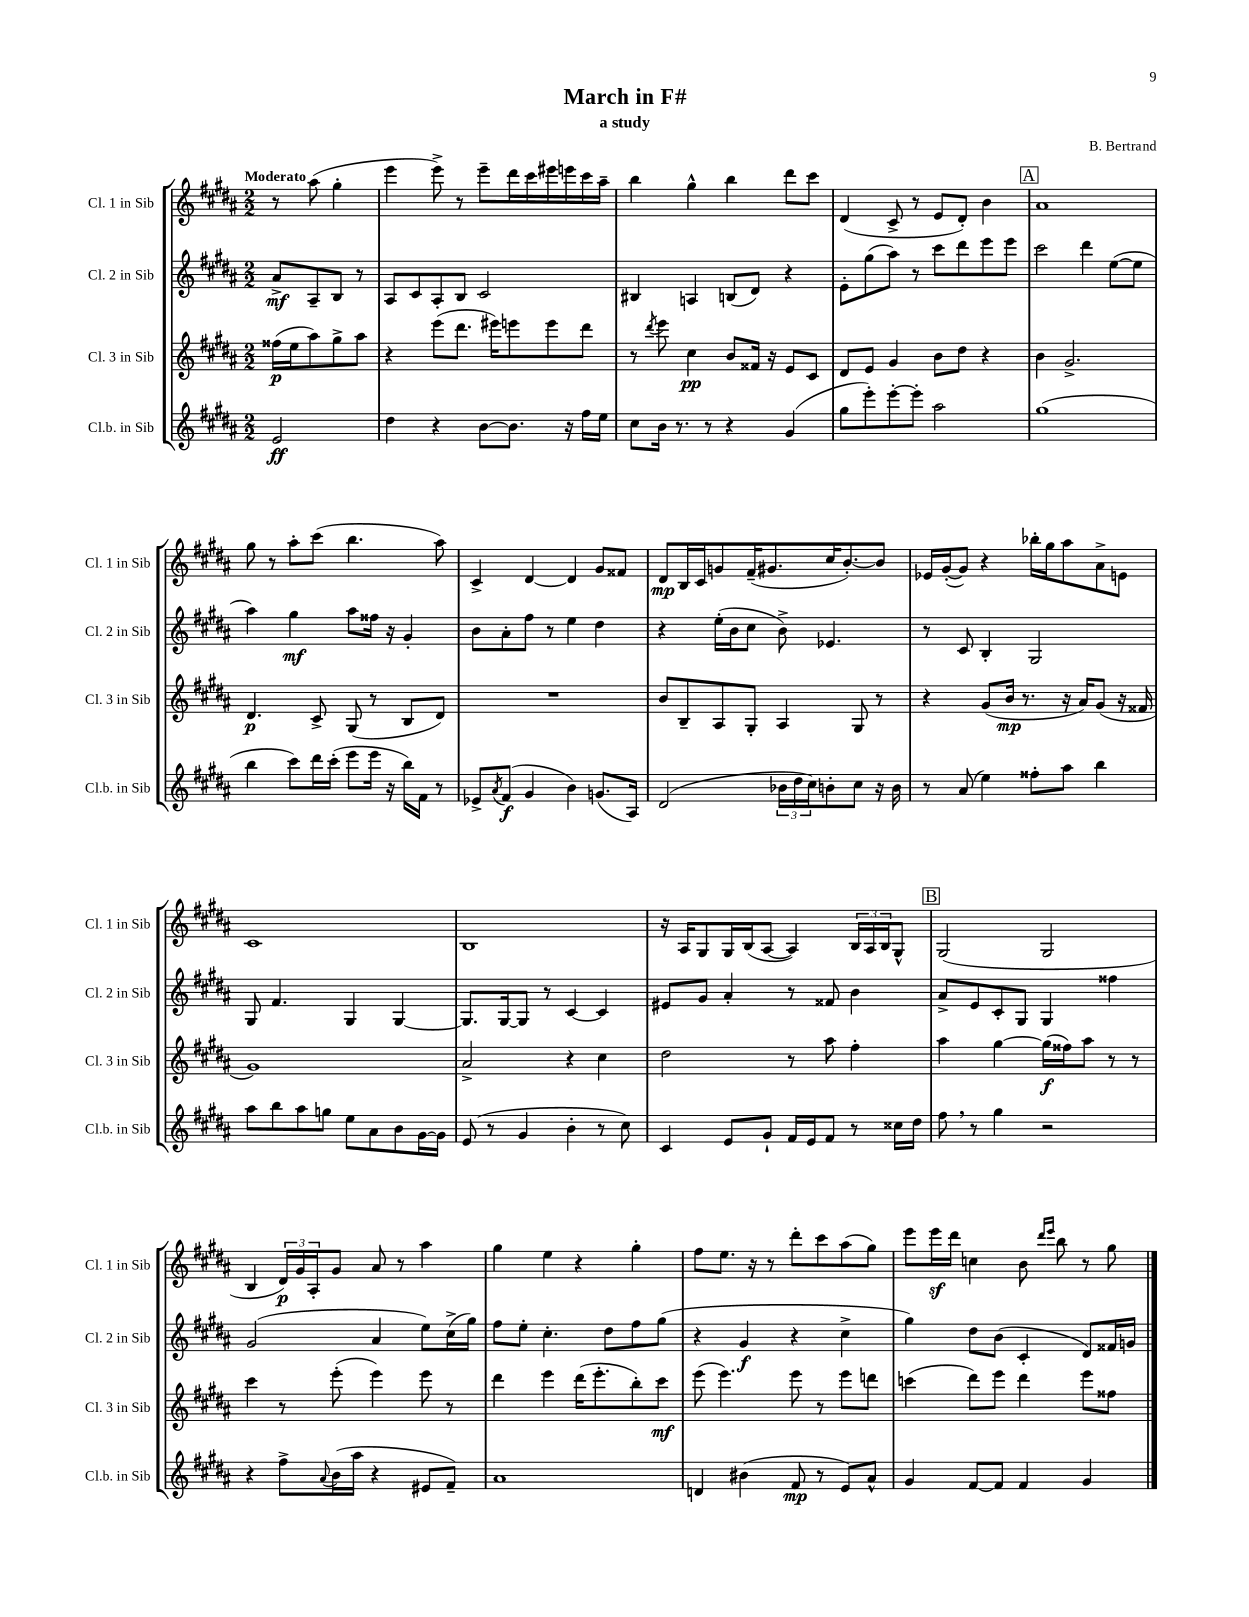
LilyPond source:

\header { title = "March in F#" composer = "B. Bertrand" subtitle = "a study" }
<<
\new StaffGroup <<
\new Staff = "s0" \with { instrumentName = "Cl. 1 in Sib" shortInstrumentName = "Cl. 1 in Sib" } {
    \clef treble \key b \major \numericTimeSignature \time 2/2 \partial 2 \tempo "Moderato"
    r8 ais''8( gis''4-. |
    e'''4 e'''8->) r8 e'''8-- dis'''16 cis'''16 eis'''16 e'''16 cis'''16 ais''16-- |
    b''4 gis''4-^ b''4 dis'''8 cis'''8 |
    dis'4( cis'8-> r8 e'8 dis'8-.) b'4 |
    \mark \markup { \box "A" } ais'1 |
    gis''8 r8 ais''8-. cis'''8( b''4. ais''8) |
    cis'4-> dis'4~ dis'4 gis'8 fisis'8 |
    dis'8\mp b16 cis'16 g'8 fis'16--( gis'8. cis''16 b'8.~-.) b'8 |
    ees'16 gis'16~-.( gis'8) r4 bes''16-. gis''16 ais''8 ais'8-> e'8 |
    cis'1 |
    b1 |
    r16 ais16 gis8 gis16 b16( ais8~ ais4) \tuplet 3/2 { b16 ais16 b16 } gis8-^ |
    \mark \markup { \box "B" } gis2( gis2 |
    b4 \tuplet 3/2 { dis'16\p) gis'16 ais16-. } gis'8 ais'8 r8 ais''4 |
    gis''4 e''4 r4 gis''4-. |
    fis''8 e''8. r16 r8 dis'''8-. cis'''8 ais''8( gis''8) |
    e'''8 e'''16\sf dis'''16 c''4 b'8 \grace { dis'''16 e'''16 } b''8 r8 gis''8 \bar "|." |
}
\new Staff = "s1" \with { instrumentName = "Cl. 2 in Sib" shortInstrumentName = "Cl. 2 in Sib" } {
    \clef treble \key b \major \numericTimeSignature \time 2/2 \partial 2
    ais'8->\mf ais8-- b8 r8 |
    ais8 cis'8 ais8-. b8 cis'2 |
    bis4 a4 b8( dis'8) r4 |
    e'8-. gis''8( ais''8) r8 cis'''8 dis'''8 e'''8 e'''8 |
    \mark \markup { \box "A" } cis'''2 dis'''4 e''8~( e''8 |
    ais''4) gis''4\mf ais''8 fisis''16 r16 gis'4-. |
    b'8 ais'8-. fis''8 r8 e''4 dis''4 |
    r4 e''16-.( b'16 cis''8 b'8->) ees'4. |
    r8 cis'8 b4-. gis2 |
    gis8 fis'4. gis4 gis4~ |
    gis8. gis16~ gis8 r8 cis'4~ cis'4 |
    eis'8 gis'8 ais'4-. r8 fisis'8 b'4 |
    \mark \markup { \box "B" } ais'8-> e'8 cis'8-. gis8 gis4 fisis''4 |
    gis'2( ais'4 e''8) cis''16->( gis''16) |
    fis''8 e''8-. cis''4.-. dis''8 fis''8 gis''8( |
    r4 gis'4\f r4 cis''4-> |
    gis''4) dis''8 b'8( cis'4-. dis'8) fisis'16 g'16 \bar "|." |
}
\new Staff = "s2" \with { instrumentName = "Cl. 3 in Sib" shortInstrumentName = "Cl. 3 in Sib" } {
    \clef treble \key b \major \numericTimeSignature \time 2/2 \partial 2
    fisis''16\p( e''16 ais''8) gis''8-> ais''8 |
    r4 e'''8( dis'''8. eis'''16) e'''8 e'''8 dis'''8 |
    r8 \acciaccatura { dis'''8 } e'''8 cis''4\pp b'8 fisis'16 r16 e'8 cis'8 |
    dis'8 e'8 gis'4 b'8 dis''8 r4 |
    \mark \markup { \box "A" } b'4 gis'2.-> |
    dis'4.\p cis'8-> gis8( r8 b8 dis'8) |
    R1 |
    b'8 b8-- ais8 gis8-. ais4 gis8 r8 |
    r4 gis'8( b'16\mp r8. r16 ais'16) gis'8( r16 fisis'16 |
    gis'1) |
    ais'2-> r4 cis''4 |
    dis''2 r8 ais''8 fis''4-. |
    \mark \markup { \box "B" } ais''4 gis''4~ gis''16\f( fisis''16) ais''8 r8 r8 |
    cis'''4 r8 e'''8-.( e'''4) e'''8 r8 |
    dis'''4 e'''4 dis'''16( e'''8.-. b''8-.) cis'''8\mf |
    e'''8( e'''4.) e'''8 r8 e'''8 d'''8 |
    c'''4( dis'''8) e'''8 dis'''4 e'''8 fisis''8 \bar "|." |
}
\new Staff = "s3" \with { instrumentName = "Cl.b. in Sib" shortInstrumentName = "Cl.b. in Sib" } {
    \clef treble \key b \major \numericTimeSignature \time 2/2 \partial 2
    e'2\ff |
    dis''4 r4 b'8~ b'8. r16 fis''16 e''16 |
    cis''8 b'16 r8. r8 r4 gis'4( |
    gis''8 e'''8-.) e'''8~-. e'''8-. ais''2 |
    \mark \markup { \box "A" } gis''1( |
    b''4 cis'''8) dis'''16 cis'''16-.( e'''8 e'''16 r16 b''16) fis'16 r8 |
    ees'8-> \acciaccatura { ais'8 } fis'8\f( gis'4 b'4) g'8.( ais16) |
    dis'2( \tuplet 3/2 { bes'16 dis''16 cis''16) } b'8-. cis''8 r16 b'16 |
    r8 ais'8( e''4) fisis''8-. ais''8 b''4 |
    ais''8 b''8 ais''8 g''8 e''8 ais'8 b'8 gis'16~ gis'16 |
    e'8( r8 gis'4 b'4-. r8 cis''8) |
    cis'4 e'8 gis'8-! fis'16 e'16 fis'8 r8 cisis''16 dis''16 |
    \mark \markup { \box "B" } fis''8 \breathe r8 gis''4 r2 |
    r4 fis''8-> \appoggiatura { ais'8 } b'16( ais''16 r4 eis'8 fis'8--) |
    ais'1 |
    d'4 bis'4( fis'8\mp r8 e'8) ais'8-^ |
    gis'4 fis'8~ fis'8 fis'4 gis'4 \bar "|." |
}
>>
>>
\layout { \context { \Score \remove "Bar_number_engraver" } }
